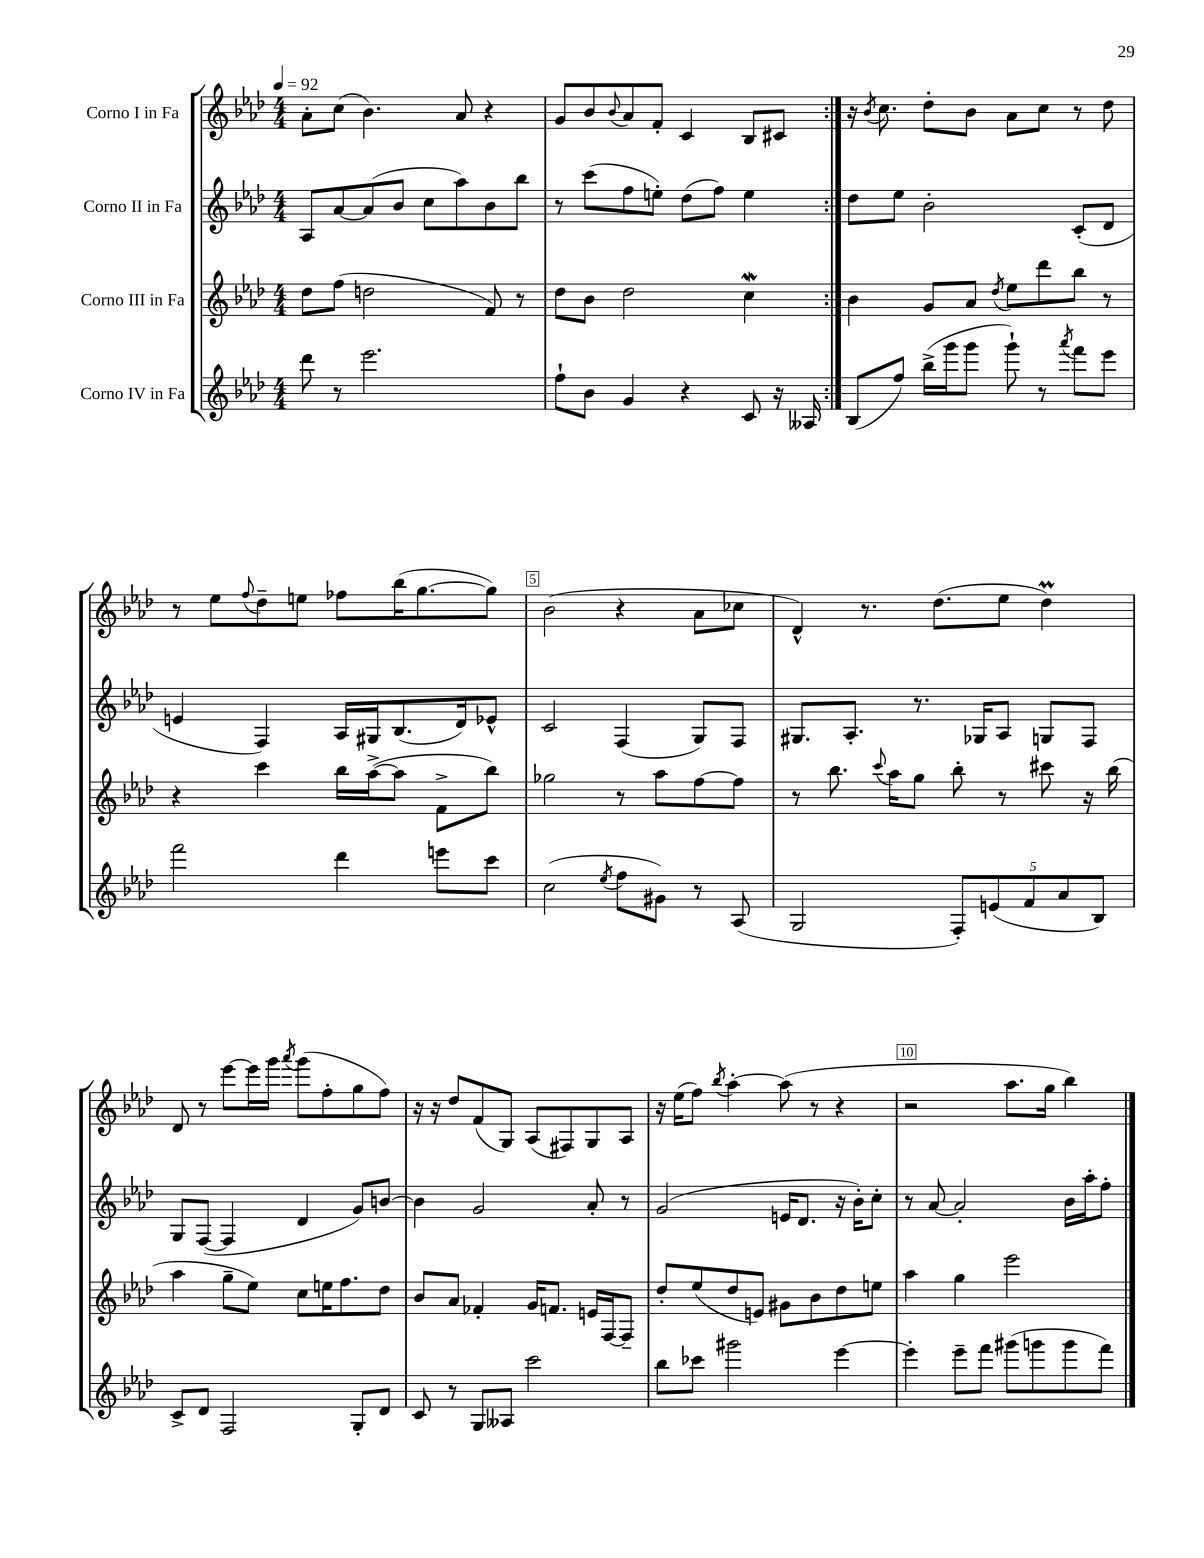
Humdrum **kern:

**kern	**kern	**kern	**kern
*part4	*part3	*part2	*part1
*staff4	*staff3	*staff2	*staff1
*I"Corno IV in Fa	*I"Corno III in Fa	*I"Corno II in Fa	*I"Corno I in Fa
*clefG2	*clefG2	*clefG2	*clefG2
*k[b-e-a-d-]	*k[b-e-a-d-]	*k[b-e-a-d-]	*k[b-e-a-d-]
*M4/4	*M4/4	*M4/4	*M4/4
*MM92	*MM92	*MM92	*MM92
=1	=1	=1	=1
8ddd-\	8dd-\L	8A-/L	8a-'\L
8r	(8ff\J	[8a-/	(8cc\J
2.eee-\	2ddn\	(8a-/]	4.b-\)
.	.	8b-/J	.
.	.	8cc\L	.
.	.	8aa-\)	8a-/
.	8f/)	8b-\	4r
.	8r	8bb-\J	.
=2	=2	=2	=2
8ff`\L	8dd-\L	8r	8g/L
8b-\J	8b-\J	(8ccc\L	8b-/
.	.	.	8qqb-/
4g/	2dd-\	8ff\	8a-/
.	.	8een'\J)	8f'/J
4r	.	(8dd-\L	4c/
.	.	8ff\J)	.
8c/	4ccW\	4ee\	8B-/L
16r	.	.	8c#X/J
16A--X/	.	.	.
=3:|!	=3:|!	=3:|!	=3:|!
(8B-/L	4b-\	8dd-\L	16r
.	.	.	8qb-/
.	.	.	8.cc\
8ff/J)	.	8ee-\J	.
(16bb-^\LL	8g/L	2b-'\	8dd-'\L
16ggg\J	.	.	.
8ggg\J	8a-/J	.	8b-\J
.	8qdd-/	.	.
8ggg`\)	8ee-\L	.	8a-\L
8r	8ddd-\	.	8cc\J
8qaaa-/	.	.	.
8fff\L	8bb-\J	(8c'/L	8r
8eee-\J	8r	8d-/J	8dd-\
!!LO:LB:g=z
=4	=4	=4	=4
2fff\	4r	4en/	8r
.	.	.	8ee-\L
.	.	.	8qqff/
.	4ccc\	4F/)	8dd-~\
.	.	.	8een\J
4ddd-\	16bb-\LL	16A-/LL	8ff-X\L
.	([16aa-^\J	16G#X/J	.
.	8aa-\J]	(8.B-/	(16bb-\K
.	.	.	[8.gg\
8eeen\L	8f^\L	.	.
.	.	16d-/k)	.
8ccc\J	8bb-\J)	8e-X^^/J	8gg\J])
=5	=5	=5	=5
(2cc\	2gg-X\	2c/	(2b-\
8qee-/	.	.	.
8ff\L	8r	(4F/	4r
8g#X\J)	8aa-\L	.	.
8r	[8ff\	8G/L)	8a-\L
(8A-/	8ff\J]	8F/J	8cc-X\J
=6	=6	=6	=6
2G/	8r	8.G#X/L	4d-^^/)
.	8.bb-\	.	.
.	.	8.A-'/J	.
.	.	.	8.r
.	8qqccc/	.	.
.	16aa-\KL	.	.
.	8gg\J	8.r	.
.	.	.	(8.dd-\L
10F'/L)	8bb-'\	.	.
.	.	16G-X/KL	.
(10en/	.	.	.
.	8r	8A-/J	8ee-\J
10f/	.	.	.
.	8ccc#X\	8Gn/L	4dd-M\)
10a-/	.	.	.
.	16r	8F/J	.
10B-/J)	.	.	.
.	(16bb-\	.	.
!!LO:LB:g=z
=7	=7	=7	=7
8c^/L	4aa-\	8G/L	8d-/
8d-/J	.	([8F/J	8r
2F/	8gg~\L	4F/]	[8eee-\L
.	8ee-\J)	.	16eee-\L]
.	.	.	16ggg\JJ
.	.	.	8qaaa-/
.	8cc\L	4d-/	(8ggg\L
.	16een\K	.	8ff'\
.	8.ff\	.	.
8G'/L	.	8g/L)	8gg\
8d-/J	8dd-\J	[8bn/J	8ff\J)
=8	=8	=8	=8
8c/	8b-/L	4b\]	16r
.	.	.	16r
8r	8a-/J	.	8dd-/L
8G/L	4f-X'/	2g/	(8f/
8A--X/J	.	.	8G/J)
2ccc\	16g/KL	.	(8A-/L
.	8.fn/J	.	.
.	.	.	8F#X/)
.	16en/LL	8a-'/	8G/
.	[16F/J	.	.
.	8F~/J]	8r	8A-/J
=9	=9	=9	=9
8bb-\L	8dd-'/L	(2g/	16r
.	.	.	(16ee-\KL
8ccc-X\J	(8ee-/	.	8ff\J)
.	.	.	8qbb-/
2ggg#X\	8dd-/	.	[4aa-'\
.	8en/J)	.	.
.	8g#X\L	16en/KL	(8aa-\]
.	.	8.d-/J	.
.	8b-\	.	8r
[4eee-\	8dd-\	16r	4r
.	.	16b-'\KL)	.
.	8een\J	8cc'\J	.
=10	=10	=10	=10
4eee-'\]	4aa-\	8r	2r
.	.	[8a-/	.
8eee-~\L	4gg\	2a-'/]	.
8fff\J	.	.	.
(8ggg#X\L	2eee-\	.	8.aa-\L
8gggn\	.	.	.
.	.	.	16gg\Jk
8ggg\	.	16b-\LL	4bb-\)
.	.	16aa-'\J	.
8fff\J)	.	8ff'\J	.
==	==	==	==
*-	*-	*-	*-
